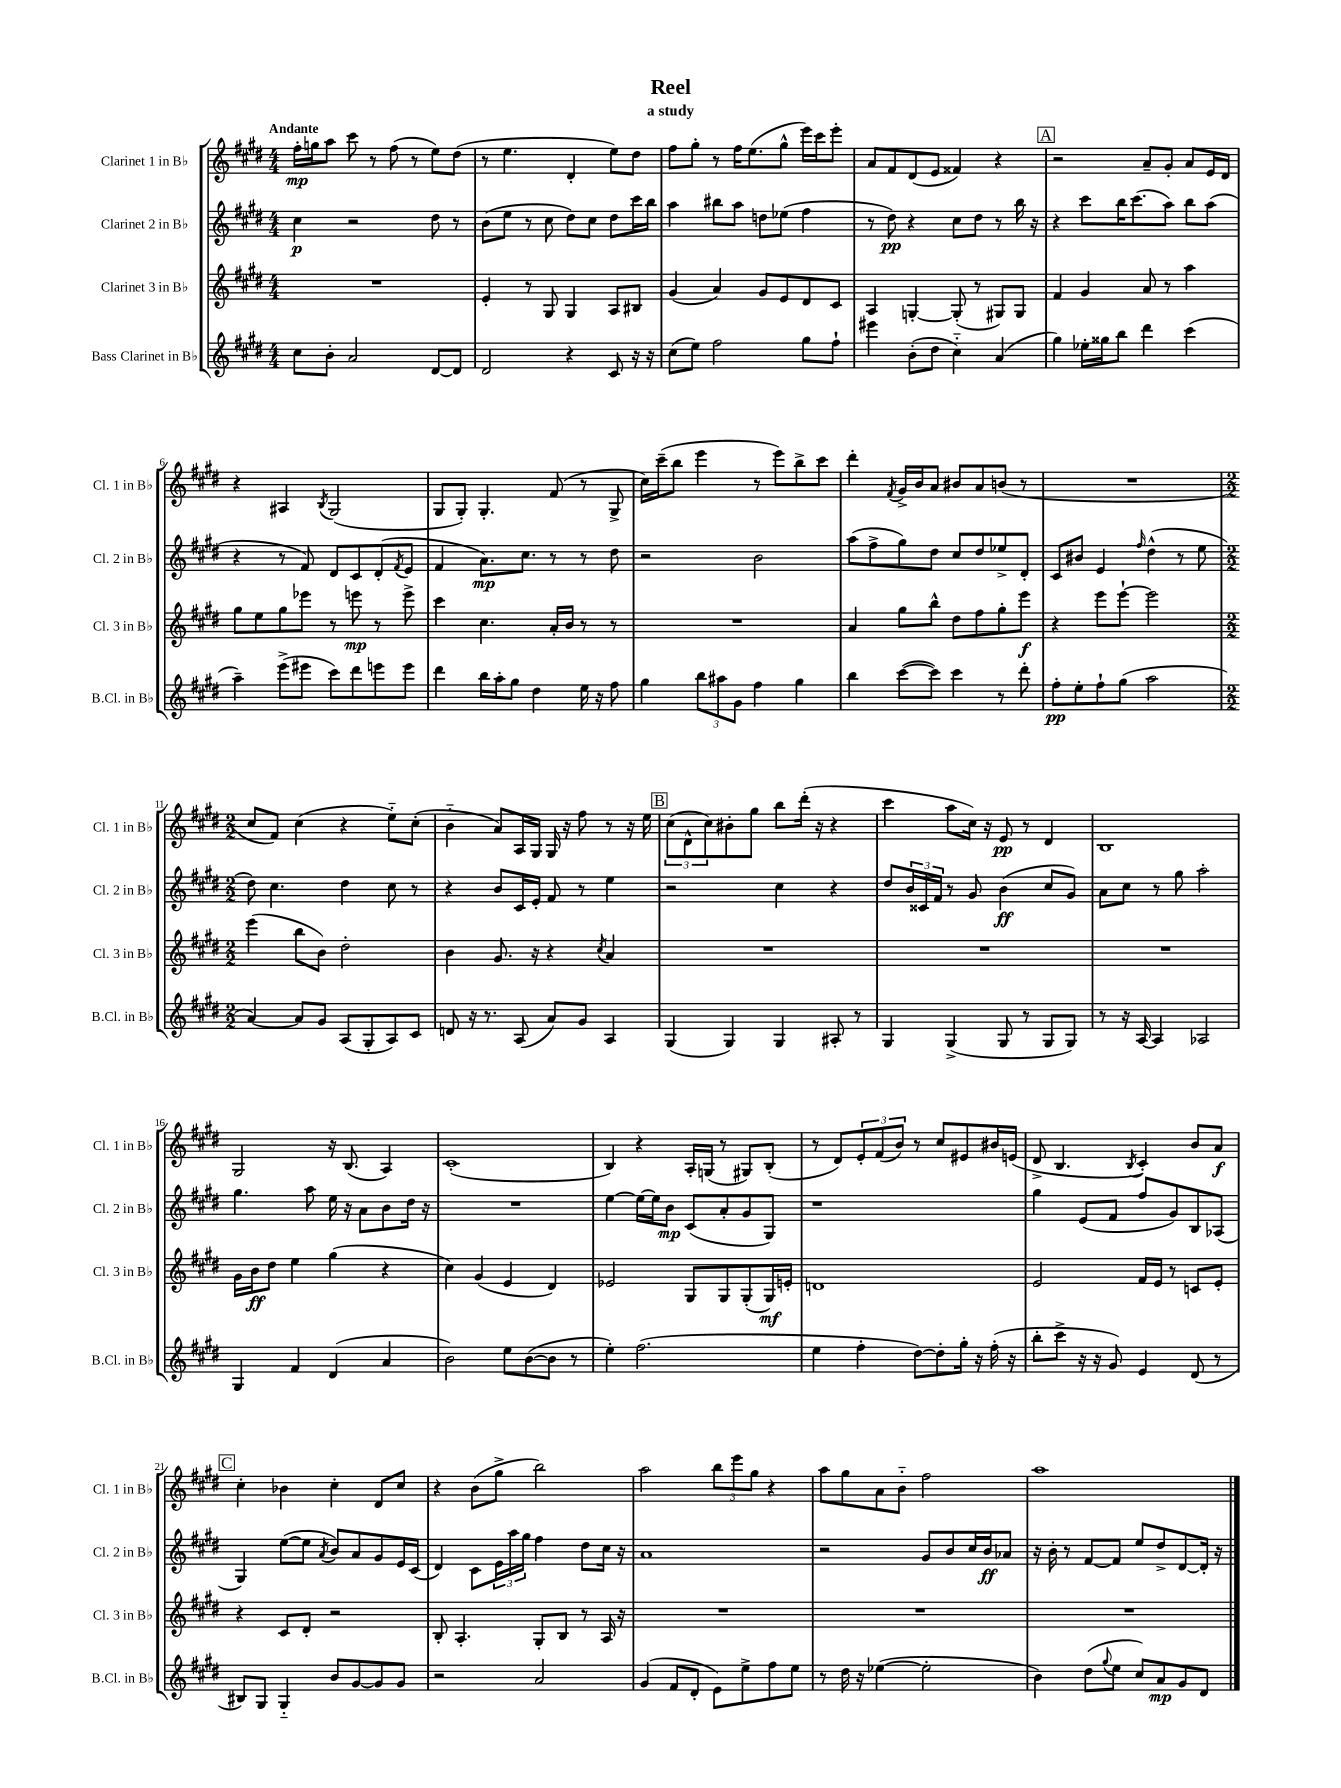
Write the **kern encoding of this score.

**kern	**kern	**kern	**kern
*staff4	*staff3	*staff2	*staff1
*clefG2	*clefG2	*clefG2	*clefG2
*k[f#c#g#d#]	*k[f#c#g#d#]	*k[f#c#g#d#]	*k[f#c#g#d#]
*M4/4	*M4/4	*M4/4	*M4/4
8cc#	1r	4cc#	16ff#'
.	.	.	16gg
8b'	.	.	8aa
2a	.	2r	8ccc#
.	.	.	8r
.	.	.	(8ff#
.	.	.	8r
[8d#	.	8dd#	8ee)
8d#]	.	8r	(8dd#
=	=	=	=
2d#	4e'	(8b	8r
.	.	8ee	4.ee
.	8r	8r	.
.	8G#	8cc#	.
4r	4G#	8dd#)	4d#'
.	.	8cc#	.
8c#	8A	8dd#	8ee)
16r	8B#	16ccc#	8dd#
16r	.	16bb	.
=	=	=	=
(8cc#	(4g#	4aa	8ff#
8ee)	.	.	8gg#'
2ff#	4a)	8bb#	8r
.	.	8aa	16ff#
.	.	.	(8.ee
.	8g#	8dd	.
.	8e	(8ee-	8gg#^^
8gg#	8d#	4ff#	16eee)
.	.	.	16ccc#
8ff#`	8c#	.	8eee'
=	=	=	=
4eee#	4A	8r	8a
.	.	8dd#)	8f#
(8b'	[4G'	4r	(8d#
8dd#	.	.	8e
4cc#'~)	(8G']	8cc#	4f##)
.	8r	8dd#	.
(4a	8G#)	8r	4r
.	8G#	16bb	.
.	.	16r	.
=	=	=	=
4gg#)	4f#	4r	2r
16ee-'	4g#	8ccc#	.
16gg##	.	.	.
8bb	.	16bb	.
.	.	(8.ccc#	.
4ddd#	8a	.	8a~
.	8r	8aa)	8g#'
(4ccc#	4aa	8bb	8a
.	.	(8aa	16e
.	.	.	16d#
=	=	=	=
4aa~)	8gg#	4r	4r
.	8ee	.	.
(8eee^	8gg#	8r	4A#
8eee#	8eee-	8f#)	.
.	.	.	8qB
8ccc#)	8r	8d#	(2G#
8ddd#	8eee	8c#	.
8eee	8r	(8d#'	.
.	.	8qf#	.
8eee	8eee^	8e	.
=	=	=	=
4ddd#	4ccc#	4f#	8G#
.	.	.	8G#')
16bb	4.cc#	8.a)	4.G#'
16aa'	.	.	.
8gg#	.	.	.
.	.	8.cc#	.
4dd#	.	.	.
.	16a'	8r	(8f#
.	16b	.	.
16ee	8r	8r	8r
16r	.	.	.
8ff#	8r	8dd#	8G#^
=	=	=	=
4gg#	1r	2r	16cc#)
.	.	.	(16ccc#~
.	.	.	8bb
12bb	.	.	4eee
12aa#	.	.	.
12g#	.	.	.
4ff#	.	2b	8r
.	.	.	8eee)
4gg#	.	.	8bb^
.	.	.	8ccc#
=	=	=	=
4bb	4a	(8aa	4ddd#'
.	.	8ff#^	.
.	.	.	8qf#
([8ccc#	8gg#	8gg#)	16g#^
.	.	.	16b
8ccc#])	8bb^^	8dd#	8a
4ccc#	8dd#	8cc#	8b#
.	8ff#	8dd#	8a
8r	8gg#'	8ee-^	(8b
8ddd#'	8eee	8d#'	8r
=	=	=	=
8ff#'	4r	8c#	1r
8ee'	.	8b#	.
8ff#`	8eee	4e	.
(8gg#	[8eee`	.	.
.	.	16qqff#	.
2aa	2eee]	(4dd#^^	.
.	.	8r	.
.	.	8ee	.
=	=	=	=
*M2/2	*M2/2	*M2/2	*M2/2
[4a)	(4eee	8dd#)	8cc#
.	.	4.cc#	8f#)
8a]	8bb	.	(4cc#
8g#	8b)	.	.
(8A	2dd#'	4dd#	4r
8G#'	.	.	.
8A)	.	8cc#	8ee'~)
8c#	.	8r	(8cc#'
=	=	=	=
8d	4b	4r	4b'~
16r	.	.	.
8.r	.	.	.
.	8.g#	8b	8a)
(8A	.	16c#	16A
.	16r	16e'	16G#
8a)	4r	8f#	16G#
.	.	.	16r
8g#	.	8r	8ff#
.	8qcc#	.	.
4A	4a	4ee	8r
.	.	.	16r
.	.	.	16ee
=	=	=	=
(4G#	1r	2r	(12cc#
.	.	.	12d#^^
.	.	.	12cc#)
4G#)	.	.	8b#'
.	.	.	8gg#
4G#	.	4cc#	8bb
.	.	.	(16ddd#'
.	.	.	16r
8A#'	.	4r	4r
8r	.	.	.
=	=	=	=
4G#	1r	8dd#	4ccc#
.	.	24b	.
.	.	24c##	.
.	.	24f#	.
(4G#^	.	8r	8aa
.	.	8g#	16cc#)
.	.	.	16r
8G#	.	(4b	8e
8r	.	.	8r
8G#	.	8cc#	4d#
8G#)	.	8g#)	.
=	=	=	=
8r	1r	8a	1B
16r	.	8cc#	.
[16A	.	.	.
4A]	.	8r	.
.	.	8gg#	.
2A-	.	2aa'	.
=	=	=	=
4G#	16g#	4.gg#	2G#
.	16b	.	.
.	8dd#	.	.
4f#	4ee	.	.
.	.	8aa	.
(4d#	(4gg#	16ee	16r
.	.	16r	(8.B
.	.	8a	.
4a	4r	8b	4A)
.	.	16dd#	.
.	.	16r	.
=	=	=	=
2b)	4cc#)	1r	(1c#'
.	(4g#	.	.
8ee	4e	.	.
([8b	.	.	.
8b]	4d#)	.	.
8r	.	.	.
=	=	=	=
4ee')	2e-	[4ee	4B)
(2.ff#	.	16ee_	4r
.	.	16ee]	.
.	.	8b	.
.	8G#	(8c#	16A'
.	.	.	(16G
.	8G#	8a'	8r
.	(8G#'	8g#	8G#)
.	16G#)	8G#)	(8B'
.	16e'	.	.
=	=	=	=
4ee	1d	1r	8r
.	.	.	8d#)
4ff#'	.	.	12e'
.	.	.	(12f#
.	.	.	12b)
[8dd#)	.	.	8r
8dd#']	.	.	8cc#
16gg#'	.	.	8e#
16r	.	.	.
(16ff#'	.	.	16b#
16r	.	.	(16e
=	=	=	=
8bb'	2e	4gg#	8d#^
8ccc#^	.	.	4.B
16r	.	(8e	.
16r	.	.	.
8g#)	.	8f#	.
.	.	.	8qB
4e	16f#	8ff#	4c#')
.	16e	.	.
.	8r	8g#)	.
(8d#	8c	8B	8b
8r	8e'	(8A-	8a
=	=	=	=
8B#)	4r	4G#)	4cc#'
8G#	.	.	.
4G#'~	8c#	([8ee	4b-
.	8d#'	8ee]	.
.	.	8qa	.
8b	2r	8b)	4cc#'
[8g#	.	8a	.
8g#]	.	8g#	8d#
8g#	.	16e	8cc#
.	.	(16c#	.
=	=	=	=
2r	8B'	4d#)	4r
.	4.A'	.	.
.	.	8c#	(8b
.	.	24e	8gg#^
.	.	24aa	.
.	.	24gg#	.
2a	8G#'	4ff#	2bb)
.	8B	.	.
.	8r	8dd#	.
.	16A	16cc#	.
.	16r	16r	.
=	=	=	=
(4g#	1r	1a	2aa
8f#	.	.	.
8d#'	.	.	.
8e)	.	.	12bb
.	.	.	12eee
8ee^	.	.	.
.	.	.	12gg#
8ff#	.	.	4r
8ee	.	.	.
=	=	=	=
8r	1r	2r	8aa
16dd#	.	.	8gg#
16r	.	.	.
([4ee-	.	.	8a
.	.	.	8b'~
2ee-']	.	8g#	2ff#
.	.	8b	.
.	.	16cc#	.
.	.	16b	.
.	.	8a-	.
=	=	=	=
4b)	1r	16r	1aa
.	.	16b'	.
.	.	8r	.
(8dd#	.	[8f#	.
8qqgg#	.	.	.
8ee	.	8f#]	.
8cc#)	.	8ee	.
8a	.	8dd#^	.
8g#	.	[8d#	.
8d#	.	16d#']	.
.	.	16r	.
==	==	==	==
*-	*-	*-	*-
